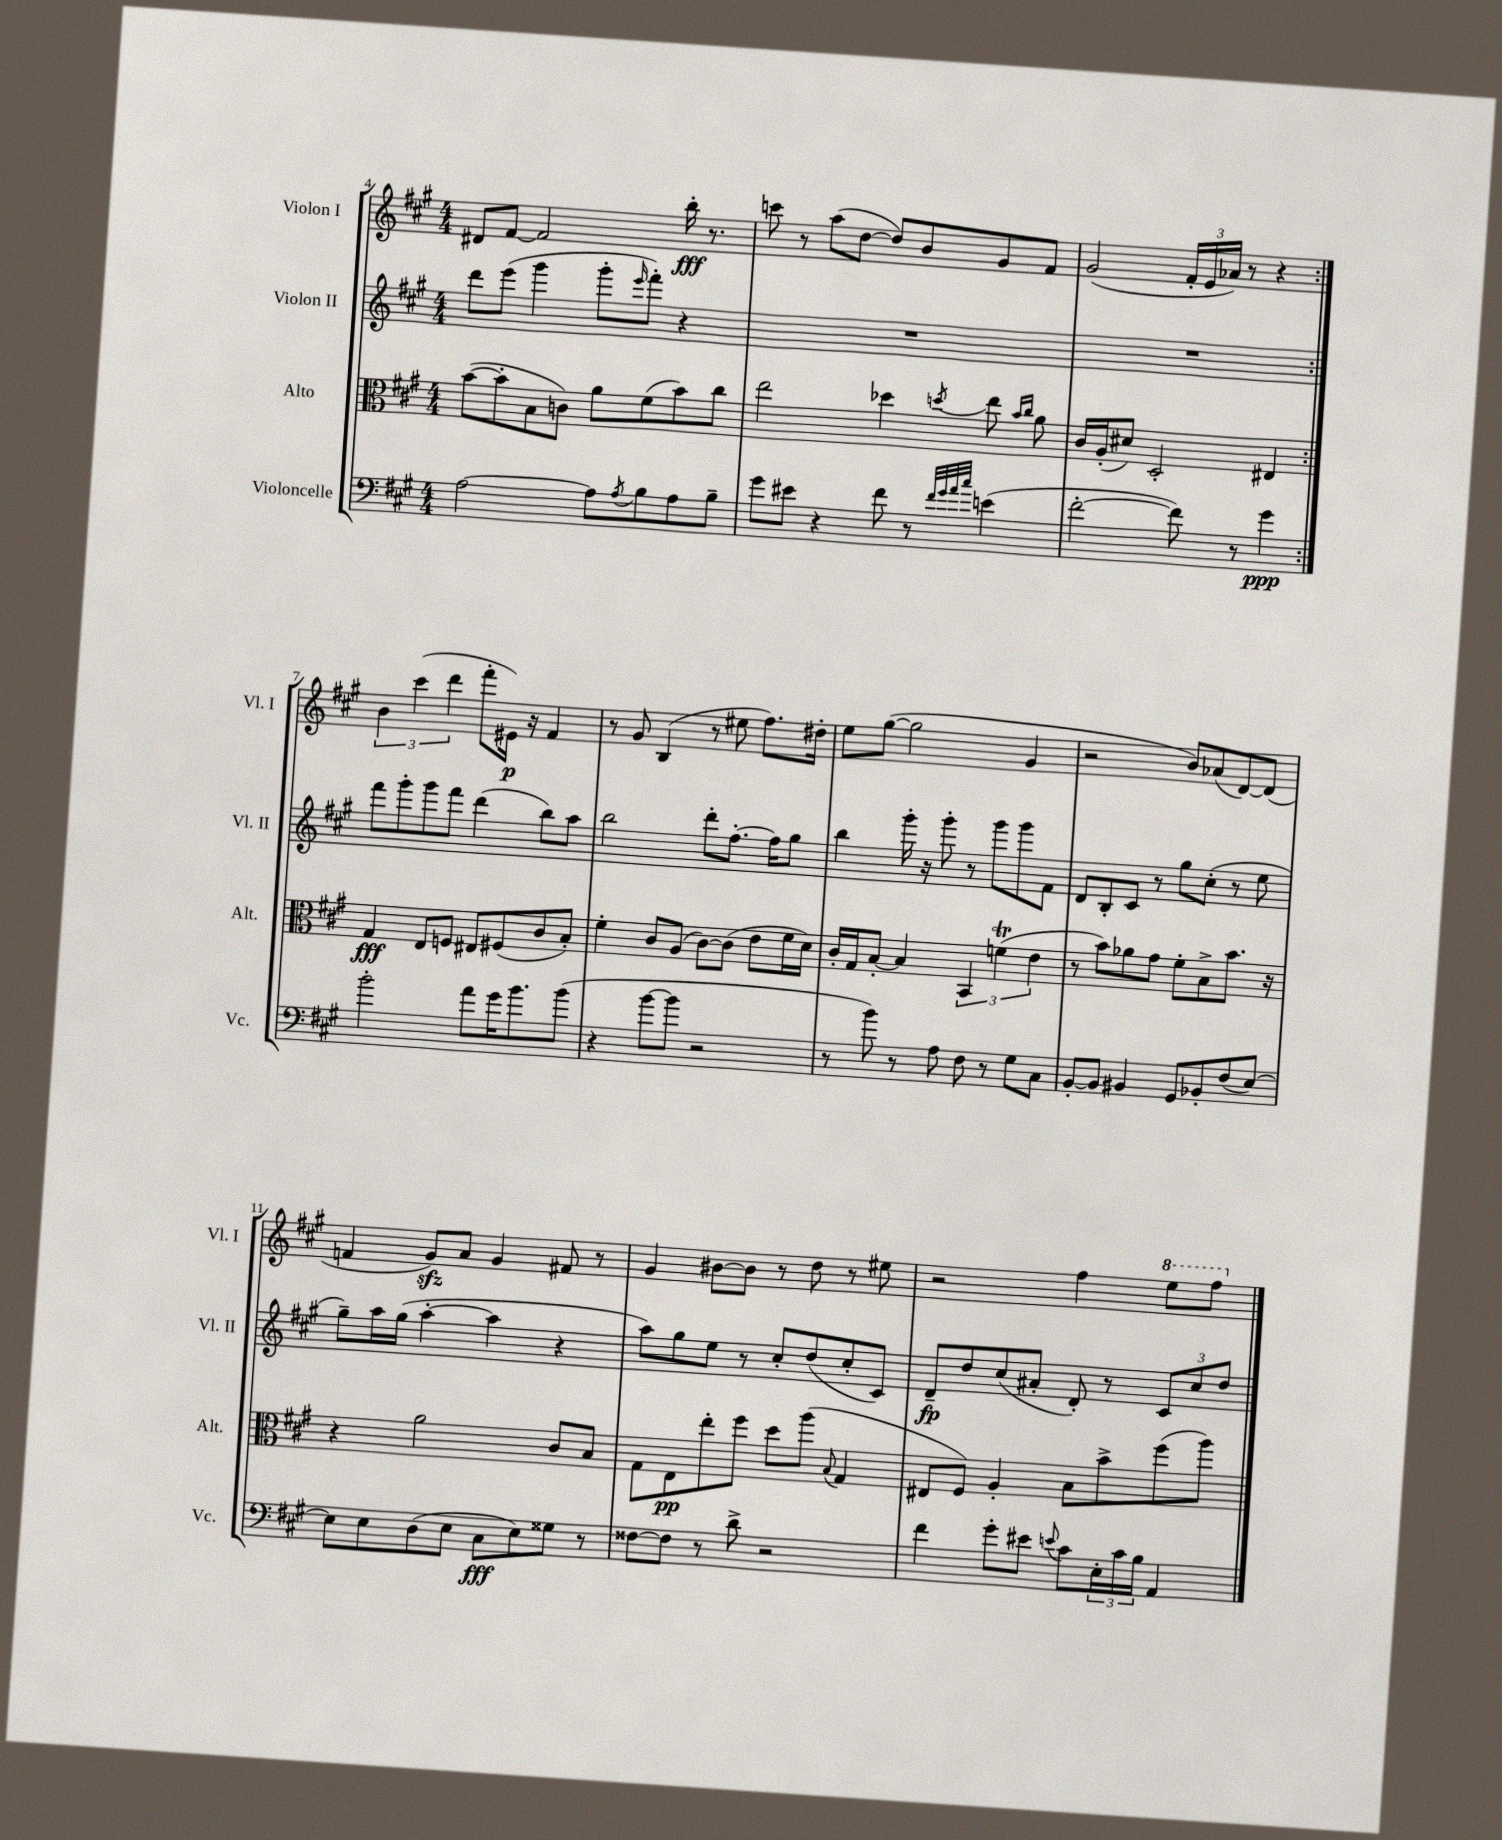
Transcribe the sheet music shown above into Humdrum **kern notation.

**kern	**kern	**kern	**kern
*staff4	*staff3	*staff2	*staff1
*clefF4	*clefC3	*clefG2	*clefG2
*k[f#c#g#]	*k[f#c#g#]	*k[f#c#g#]	*k[f#c#g#]
*M4/4	*M4/4	*M4/4	*M4/4
[2A	([8b	8ddd	8d#
.	8b']	(8eee	[8f#
.	8B	4ggg#	2f#]
.	8c)	.	.
8A]	8a	8ggg#'	.
8qA	.	16qqeee	.
8B	(8f#	8fff#')	.
8A	8b)	4r	16bb'
.	.	.	8.r
8B~	8cc#	.	.
=	=	=	=
8g#	2ee	1r	8ccc
8e#	.	.	8r
4r	.	.	(8aa
.	.	.	[8dd
8f#	4dd-	.	8dd])
8r	.	.	8b
32qqf#	.	.	.
32qqg#	.	.	.
32qqa	.	.	.
32qqcc#	8qdd	.	.
(4e	8ee	.	8g#
.	16qqb	.	.
.	16qqcc#	.	.
.	8a	.	8f#
=	=	=	=
[2f#'	16c#	1r	(2g#
.	(16A'	.	.
.	8d#)	.	.
.	2D'	.	.
8f#])	.	.	24f#'
.	.	.	24e
.	.	.	24a-)
8r	.	.	8r
4g#	4E#	.	4r
=:|!	=:|!	=:|!	=:|!
2b'	4G#	8fff#	6b
.	.	8ggg#'	.
.	.	.	(6ccc#
.	8E	8ggg#	.
.	.	.	6ddd
.	8F	8fff#	.
8a	8E#	(4ddd	8fff#'
16g#	(8F#	.	16e#)
8.b	.	.	16r
.	8c#	8bb)	4f#
(8b	8B')	8aa	.
=	=	=	=
4r	4f#'	2bb	8r
.	.	.	8g#
[8b	8c#	.	(4B
8b]	(8A	.	.
2r	[8c#)	8ddd'	8r
.	(8c#]	[8.ff#'	8ee#
.	8e	.	8.ff#)
.	.	16ff#]	.
.	16f#	8gg#	.
.	16d)	.	16dd#'
=	=	=	=
8r	16c#'	4bb	8ee
.	16G#	.	.
8b)	[8B'	.	([8gg#
8r	4B]	16ggg#'	2gg#]
.	.	16r	.
8A	.	8ggg#'	.
8F#	6BB	8r	.
8r	.	8ggg#	.
.	(6f	.	.
8G#	.	8ggg#	4g#
.	6e	.	.
8C#	.	8f#	.
=	=	=	=
[8BB'	8r	8d	2r
8BB]	8b)	8B'	.
4BB#	8a-	8c#	.
.	8g#	8r	.
8GG#	8f#'	8gg#	8b)
8BB-'	8B^	(8cc#'	(8a-
(8F#	8.b	8r	[8d)
[8E)	.	8ee	(8d]
.	16r	.	.
=	=	=	=
8E]	4r	8gg#~)	4f
8E	.	16aa	.
.	.	(16gg#	.
(8D	2a	[4aa'	8g#)
8E	.	.	8a
8C#	.	4aa]	4g#
8E)	.	.	.
8G##	8c#	4r	8f#
8r	8B	.	8r
=	=	=	=
[8F##	8G#	8aa)	4g#
8F##]	8E	8gg#	.
8r	8ee'	8ee	[8b#
8d^	8ff#	8r	8b#]
2r	8dd	8cc#'	8r
.	(8aa	(8dd	8dd
.	8qqB	.	.
.	4G#	8cc#'	8r
.	.	8c#)	8ee#
=	=	=	=
4f#	8E#	8d~	2r
.	8F#)	8dd	.
8g#'	4A'	(8cc#	.
8e#	.	8a#'	.
8qqe	.	.	.
8c#	8B	8d')	4ff#
24E'	8b^	8r	.
24c#	.	.	.
24B	.	.	.
4AA	(8ff#	12c#	8eee
.	.	12cc#	.
.	8aa)	.	8fff#
.	.	12dd	.
==	==	==	==
*-	*-	*-	*-
